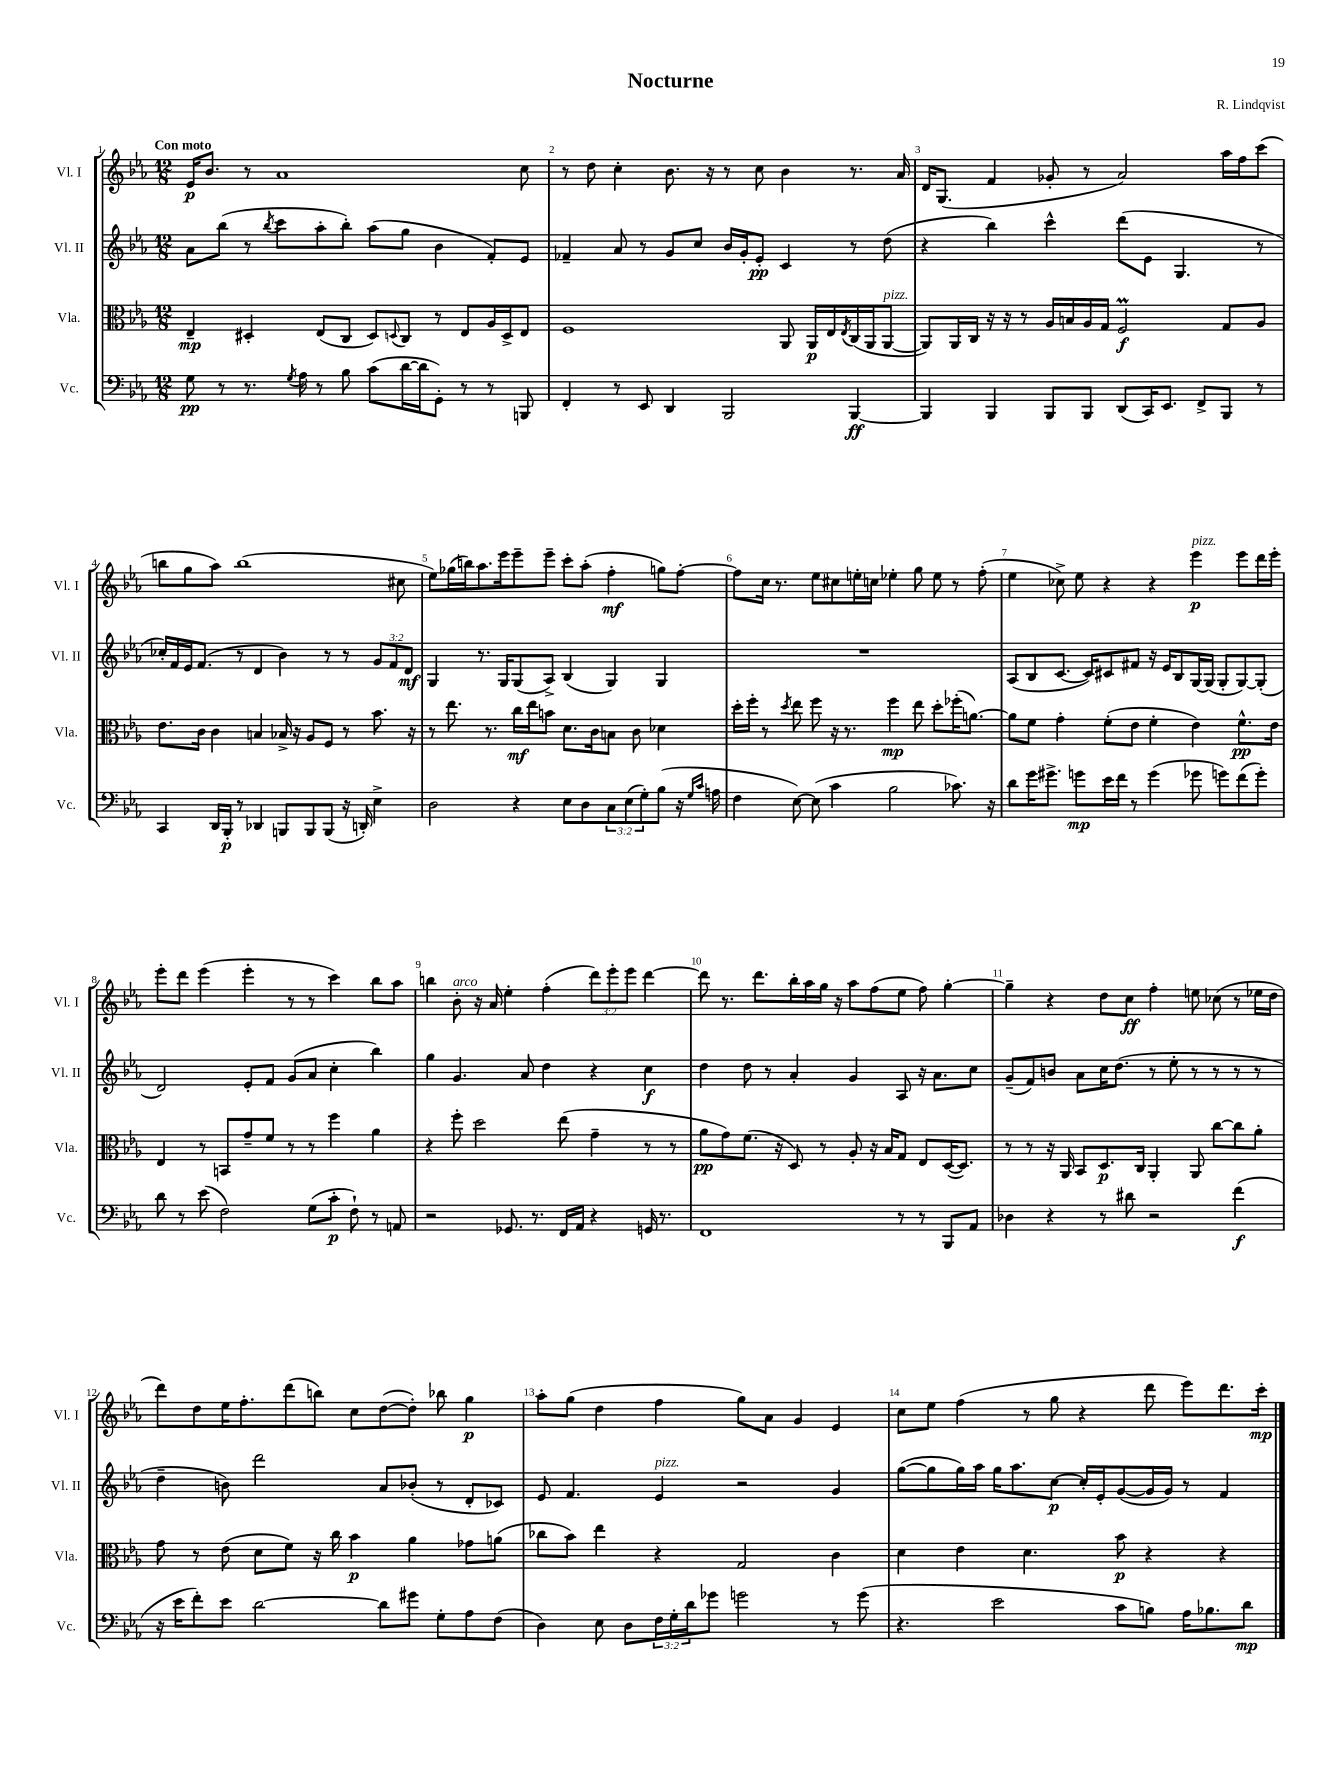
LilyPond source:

\header { title = "Nocturne" composer = "R. Lindqvist" }
<<
\new StaffGroup <<
\new Staff = "s0" \with { instrumentName = "Vl. I" shortInstrumentName = "Vl. I" } {
    \clef treble \key ees \major \numericTimeSignature \time 12/8 \override Staff.TupletNumber.text = #tuplet-number::calc-fraction-text \tempo "Con moto"
    ees'16\p bes'8. r8 aes'1 c''8 |
    r8 d''8 c''4-. bes'8. r16 r8 c''8 bes'4 r8. aes'16 |
    d'16 g8.( f'4 ges'8-. r8 aes'2) aes''16 f''16 c'''8( |
    b''8 g''8 aes''8) b''1( cis''8 |
    ees''8) ges''16( b''16) aes''8. ees'''16 ees'''8-- ees'''8-- c'''8-. aes''8-.( f''4-.\mf g''8) f''8~-. |
    f''8 c''16 r8. ees''8 cis''8 e''16-. c''16 ees''4-. g''8 ees''8 r8 f''8-.( |
    ees''4 ces''8->) ees''8 r4 r4 ees'''4\p^\markup { \italic "pizz." } ees'''8 d'''16 ees'''16-. |
    ees'''8-. d'''8 ees'''4( ees'''4-. r8 r8 c'''4) bes''8 aes''8 |
    b''4 bes'8-.^\markup { \italic "arco" } r16 aes'16 ees''4-. f''4-.( \tuplet 3/2 { d'''8) ees'''8-. ees'''8 } d'''4~ |
    d'''8 r8. d'''8. bes''16-. aes''16 g''16 r16 aes''8 f''8( ees''8 f''8) g''4~-. |
    g''4-- r4 d''8 c''8\ff f''4-. e''8 ces''8( r8 ees''16 d''16 |
    d'''8) d''8 ees''16 f''8.-. d'''8( b''8) c''8 d''8~( d''8-.) bes''8 g''4\p |
    aes''8-. g''8( d''4 f''4 g''8) aes'8 g'4 ees'4 |
    c''8 ees''8 f''4( r8 g''8 r4 d'''8 ees'''8) d'''8. c'''16-.\mp \bar "|." |
}
\new Staff = "s1" \with { instrumentName = "Vl. II" shortInstrumentName = "Vl. II" } {
    \clef treble \key ees \major \numericTimeSignature \time 12/8 \override Staff.TupletNumber.text = #tuplet-number::calc-fraction-text
    aes'8 bes''8( r8 \acciaccatura { bes''8 } c'''8 aes''8-. bes''8-.) aes''8( g''8 bes'4 f'8-.) ees'8 |
    fes'4-- aes'8 r8 g'8 c''8 bes'16 g'16-. ees'8-.\pp c'4 r8 d''8( |
    r4 bes''4) c'''4-^ d'''8( ees'8 g4. r8 |
    ces''16-.) f'16 ees'16 f'8.( r8 d'4 bes'4) r8 r8 \tuplet 3/2 { g'8 f'8 d'8\mf } |
    g4 r8. g16 g8( aes8->) bes4( g4) g4 |
    R1. |
    aes8( bes8 c'8.~ c'16) cis'8 fis'8 r16 ees'16 bes8 g16~ g16( g8-. g8~) g8-.( |
    d'2) ees'8-. f'8 g'8( aes'8 c''4-. bes''4) |
    g''4 g'4. aes'8 d''4 r4 c''4\f |
    d''4 d''8 r8 aes'4-. g'4 aes8 r16 aes'8. c''8 |
    g'8--( f'8) b'8 aes'8 c''16 d''8.( r8 ees''8-. r8 r8 r8 r8 |
    d''4-- b'8) d'''2 aes'8 bes'8-.( r8 d'8-. ces'8) |
    ees'8 f'4. ees'4^\markup { \italic "pizz." } r2 g'4 |
    g''8~( g''8 g''16) aes''16 g''16 aes''8. c''8~\p c''16-. ees'16-. g'8~( g'16 g'16) r8 f'4 \bar "|." |
}
\new Staff = "s2" \with { instrumentName = "Vla." shortInstrumentName = "Vla." } {
    \clef alto \key ees \major \numericTimeSignature \time 12/8
    ees4--\mp dis4-. ees8( c8 dis8) \appoggiatura { d8 } c8 r8 ees8 aes16 d16-> ees8 |
    f1 aes,8 aes,16\p ees16 \acciaccatura { ees8 } c16( aes,16 aes,8~^\markup { \italic "pizz." } |
    aes,8) aes,16 c16 r16 r16 r8 aes16 b16 aes16 g16 f2\prall\f g8 aes8 |
    ees'8. c'16 c'4 b4 bes16-> r16 aes8 f8 r8 bes'8. r16 |
    r8 ees''8. r8. c''16\mf ees''16 b'8 d'8. c'16 b8 c'8 des'4 |
    d''16-. f''16-. r8 \acciaccatura { d''8 } ees''8 f''8 r16 r8. f''4\mp ees''8 d''8-. fes''16-.( a'8.~) |
    a'8 f'8 g'4-. f'8-.( ees'8 f'4-. ees'4) f'8.-^\pp ees'16 |
    ees4 r8 b,8 g'8-- f'8 r8 r8 f''4 aes'4 |
    r4 f''8-. d''2 ees''8( g'4-- r8 r8 |
    aes'8\pp g'8) f'8.( r16 d8) r8 aes8-. r16 bes16 g8 ees8 d16~( d8.) |
    r8 r8 r16 aes,16 bes,8 d8.\p c16 aes,4-. aes,8 c''8~ c''8 aes'8-. |
    g'8 r8 ees'8( d'8 f'8) r16 c''16 bes'4\p aes'4 ges'8 a'8( |
    ces''8 bes'8) ees''4 r4 g2 c'4 |
    d'4 ees'4 d'4. bes'8\p r4 r4 \bar "|." |
}
\new Staff = "s3" \with { instrumentName = "Vc." shortInstrumentName = "Vc." } {
    \clef bass \key ees \major \numericTimeSignature \time 12/8 \override Staff.TupletNumber.text = #tuplet-number::calc-fraction-text
    g8\pp r8 r8. \acciaccatura { g8 } aes16 r8 bes8 c'8( d'16~ d'16 g,8-.) r8 r8 b,,8 |
    f,4-. r8 ees,8 d,4 bes,,2 bes,,4~\ff |
    bes,,4 bes,,4 bes,,8 bes,,8 d,8( c,16) ees,8. f,8-> bes,,8 r8 |
    c,4 d,16 bes,,16-.\p r8 des,4 b,,8 b,,8 b,,8( r16 d,16-.) ees4-> |
    d2 r4 ees8 d8 \tuplet 3/2 { c8 ees8( g8-.) } bes8( r16 \grace { g16 c'16 } a16 |
    f4 ees8~) ees8( c'4 bes2 ces'8.) r16 |
    d'8 g'16 gis'8.-> g'8\mp ees'16 f'16 r8 g'4( ges'8 g'8) f'8( g'8-.) |
    d'8 r8 ees'8( f2) g8( c'8-.\p f8-!) r8 a,8 |
    r2 ges,8. r8. f,16 aes,16 r4 g,16 r8. |
    f,1 r8 r8 bes,,8 aes,8 |
    des4 r4 r8 dis'8 r2 f'4\f( |
    r16 ees'16 f'8-.) ees'8 d'2~ d'8 gis'8 g8-. aes8 f8( |
    d4) ees8 d8 \tuplet 3/2 { f16 g16-. d'16 } ges'8 g'2 r8 g'8( |
    r4. ees'2 c'8 b8) aes16 bes8. d'8\mp \bar "|." |
}
>>
>>
\layout { \context { \Score \override BarNumber.break-visibility = ##(#f #t #t) barNumberVisibility = #all-bar-numbers-visible } }
